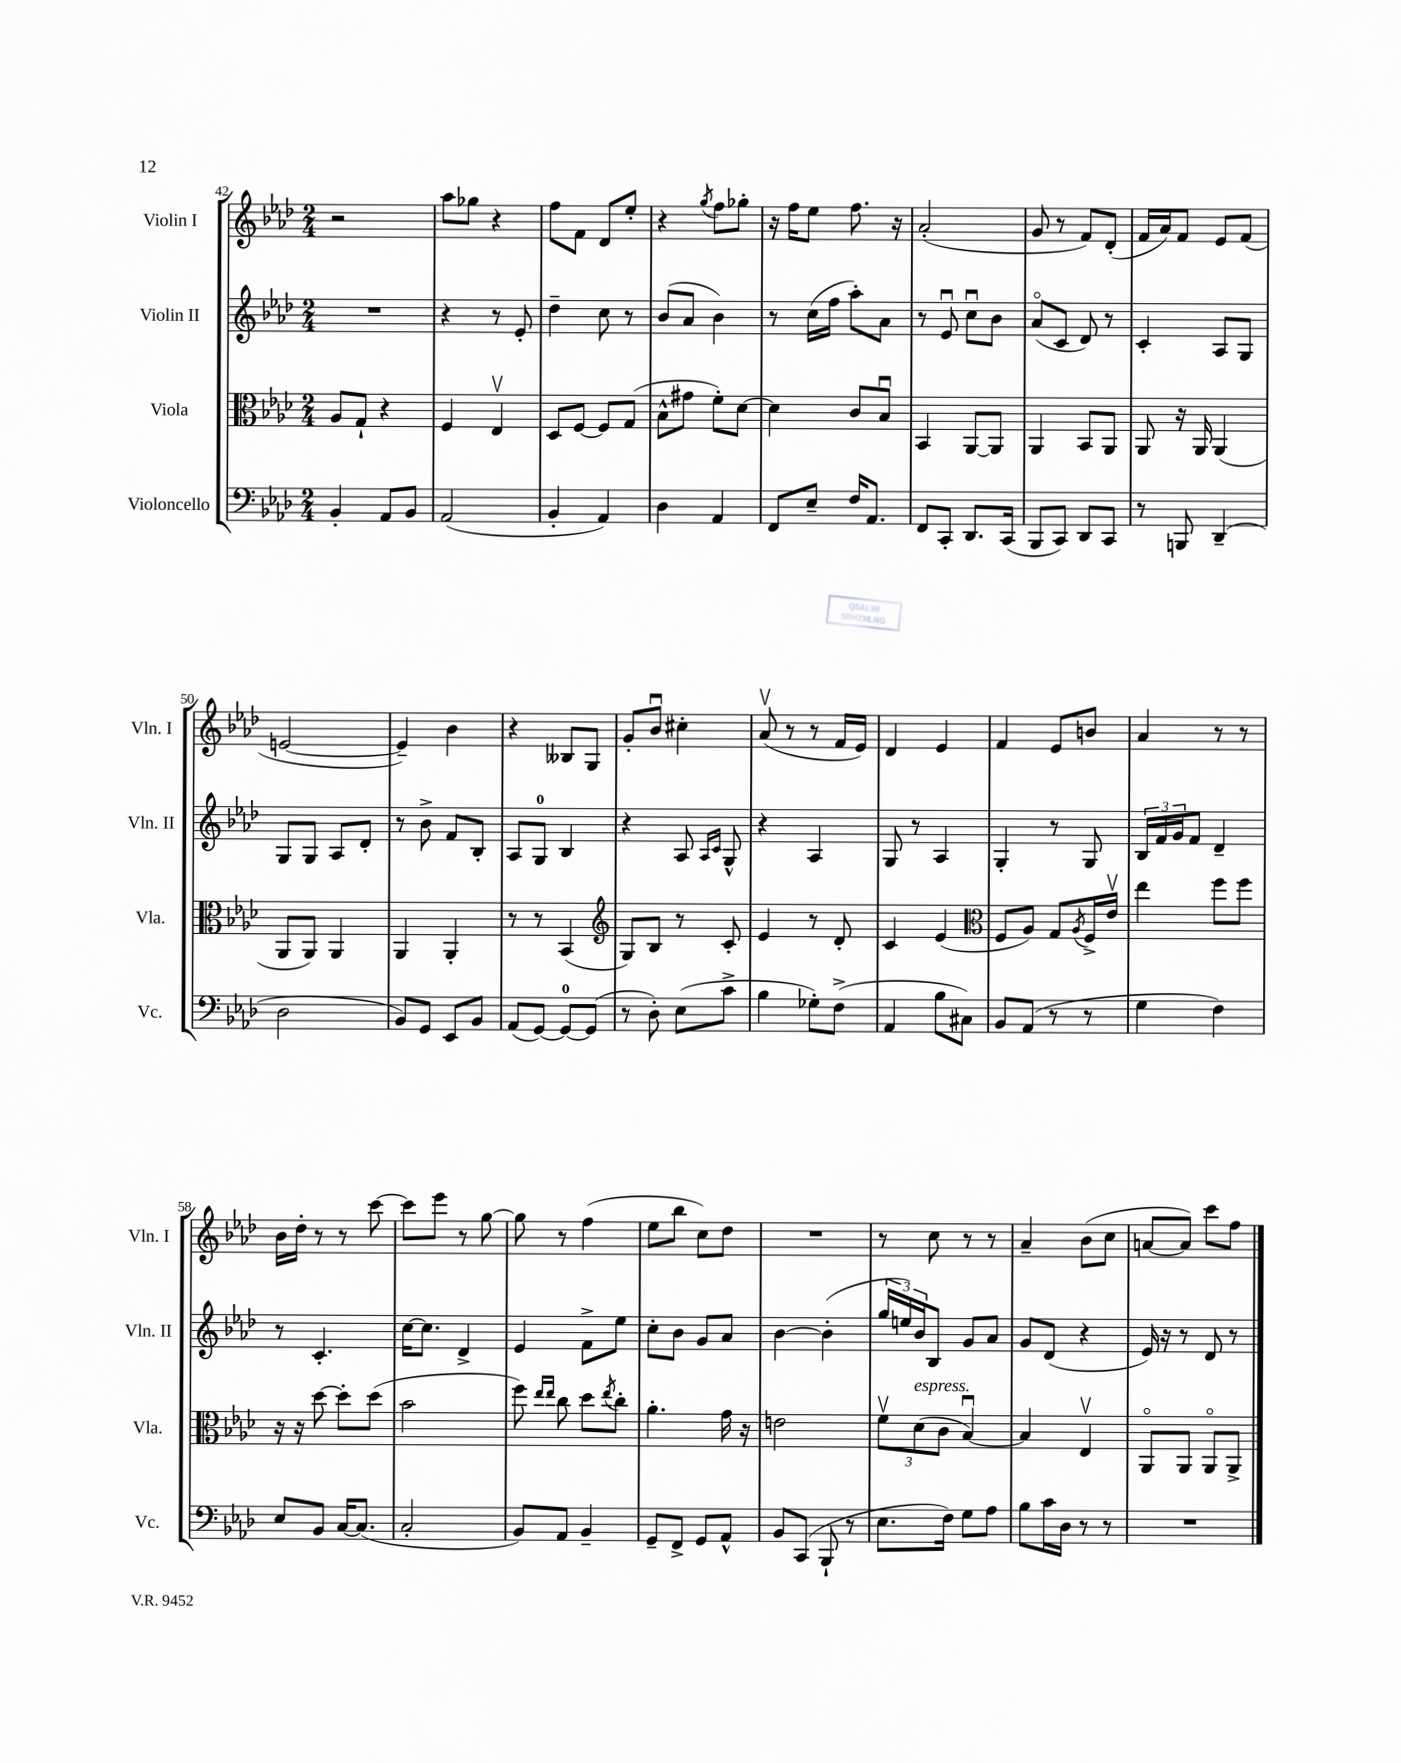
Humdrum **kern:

**kern	**kern	**kern	**kern
*staff4	*staff3	*staff2	*staff1
*clefF4	*clefC3	*clefG2	*clefG2
*k[b-e-a-d-]	*k[b-e-a-d-]	*k[b-e-a-d-]	*k[b-e-a-d-]
*M2/4	*M2/4	*M2/4	*M2/4
4BB-'	8A-	2r	2r
.	8G`	.	.
8AA-	4r	.	.
8BB-	.	.	.
=	=	=	=
(2AA-	4F	4r	8aa-
.	.	.	8gg-
.	4E-v	8r	4r
.	.	8e-'	.
=	=	=	=
4BB-'	8D-	4dd-~	8ff
.	[8F	.	8f
4AA-)	8F]	8cc	8d-
.	(8G	8r	8ee-'
=	=	=	=
4D-	8B-^^	(8b-	4r
.	8g#	8a-	.
.	.	.	8qgg
4AA-	8f')	4b-)	8ff
.	[8d-	.	8gg-'
=	=	=	=
8FF	4d-]	8r	16r
.	.	.	16ff
8E-~	.	(16cc	8ee-
.	.	16ff	.
16F	8c	8aa-')	8.ff
8.AA-	.	.	.
.	8B-u	8a-	.
.	.	.	16r
=	=	=	=
8FF	4BB-	8r	(2a-'
8CC'	.	8e-u	.
8.DD-	[8AA-	8ccu	.
.	8AA-]	8b-	.
(16CC	.	.	.
=	=	=	=
8BBB-	4AA-	(8a-o	8g
8CC)	.	8c	8r
8DD-	8BB-	8d-)	8f)
8CC	8AA-	8r	(8d-'
=	=	=	=
8r	8AA-	4c'	16f
.	.	.	16a-)
8BBB	16r	.	8f
.	16AA-	.	.
(4DD-~	(4AA-	8A-	8e-
.	.	8G	(8f
=	=	=	=
2D-	8AA-	8G	[2e
.	8AA-)	8G	.
.	4AA-	8A-	.
.	.	8d-'	.
=	=	=	=
8BB-)	4AA-	8r	4e~])
8GG	.	8b-^	.
8EE-	4AA-'	8f	4b-
8BB-	.	8B-'	.
=	=	=	=
(8AA-	8r	8A-	4r
[8GG)	8r	8G	.
8GG_	(4BB-	4B-	8B--
(8GG]	.	.	8G
=	=	=	=
*	*clefG2	*	*
8r	8G)	4r	8g'
8D-')	8B-	.	8b-u
(8E-	8r	8A-	4cc#'
.	.	16qqA-	.
.	.	16qqc	.
8c^	8c'	8G^^	.
=	=	=	=
4B-	4e-	4r	(8a-v
.	.	.	8r
8G-')	8r	4A-	8r
(8F^	8d-'	.	16f
.	.	.	16e-)
=	=	=	=
4AA-	4c	8G	4d-
.	.	8r	.
8B-	(4e-	4A-	4e-
8C#)	.	.	.
=	=	=	=
*	*clefC3	*	*
8BB-	8F	4G'	4f
(8AA-	8A-)	.	.
8r	8G	8r	8e-
.	8qA-	.	.
8r	16F^	8G	8b
.	16e-v	.	.
=	=	=	=
4G	4ee-	24B-	4a-
.	.	24f	.
.	.	24g	.
.	.	8f	.
4F)	8ff	4d-~	8r
.	8ff	.	8r
=	=	=	=
8E-	16r	8r	16b-
.	16r	.	16dd-'
8BB-	[8dd-	4.c'	8r
[16C	8dd-']	.	8r
(8.C]	.	.	.
.	(8dd-	.	[8ccc
=	=	=	=
2C'	2b-	[16cc	8ccc]
.	.	8.cc]	.
.	.	.	8eee-
.	.	4d-^	8r
.	.	.	[8gg
=	=	=	=
8BB-)	8ff)	4e-	8gg]
.	16qqee-	.	.
.	16qqee-	.	.
8AA-	8cc	.	8r
4BB-~	8dd-	8f^	(4ff
.	8qee-	.	.
.	8cc'	8ee-	.
=	=	=	=
8GG~	4.a-'	8cc'	8ee-
8FF^	.	8b-	8bb-
8GG	.	8g	8cc)
8AA-^^	16g	8a-	8dd-
.	16r	.	.
=	=	=	=
8BB-	2e	[4b-	2r
(8CC	.	.	.
8BBB-`	.	(4b-']	.
8r	.	.	.
=	=	=	=
8.E-	12fv	24gg	8r
.	.	24ee)	.
.	(12d-	24b-	.
.	.	8B-	8cc
.	12c	.	.
16F)	.	.	.
8G	[4B-u)	8g	8r
8A-	.	8a-	8r
=	=	=	=
8B-	4B-]	8g	4a-~
16c	.	(8d-	.
16D-	.	.	.
8r	4E-v	4r	(8b-
8r	.	.	8cc
=	=	=	=
2r	8AA-o	16e-)	[8a
.	.	16r	.
.	8AA-	8r	8a])
.	8AA-o	8d-	8ccc
.	8AA-^	8r	8ff
==	==	==	==
*-	*-	*-	*-
